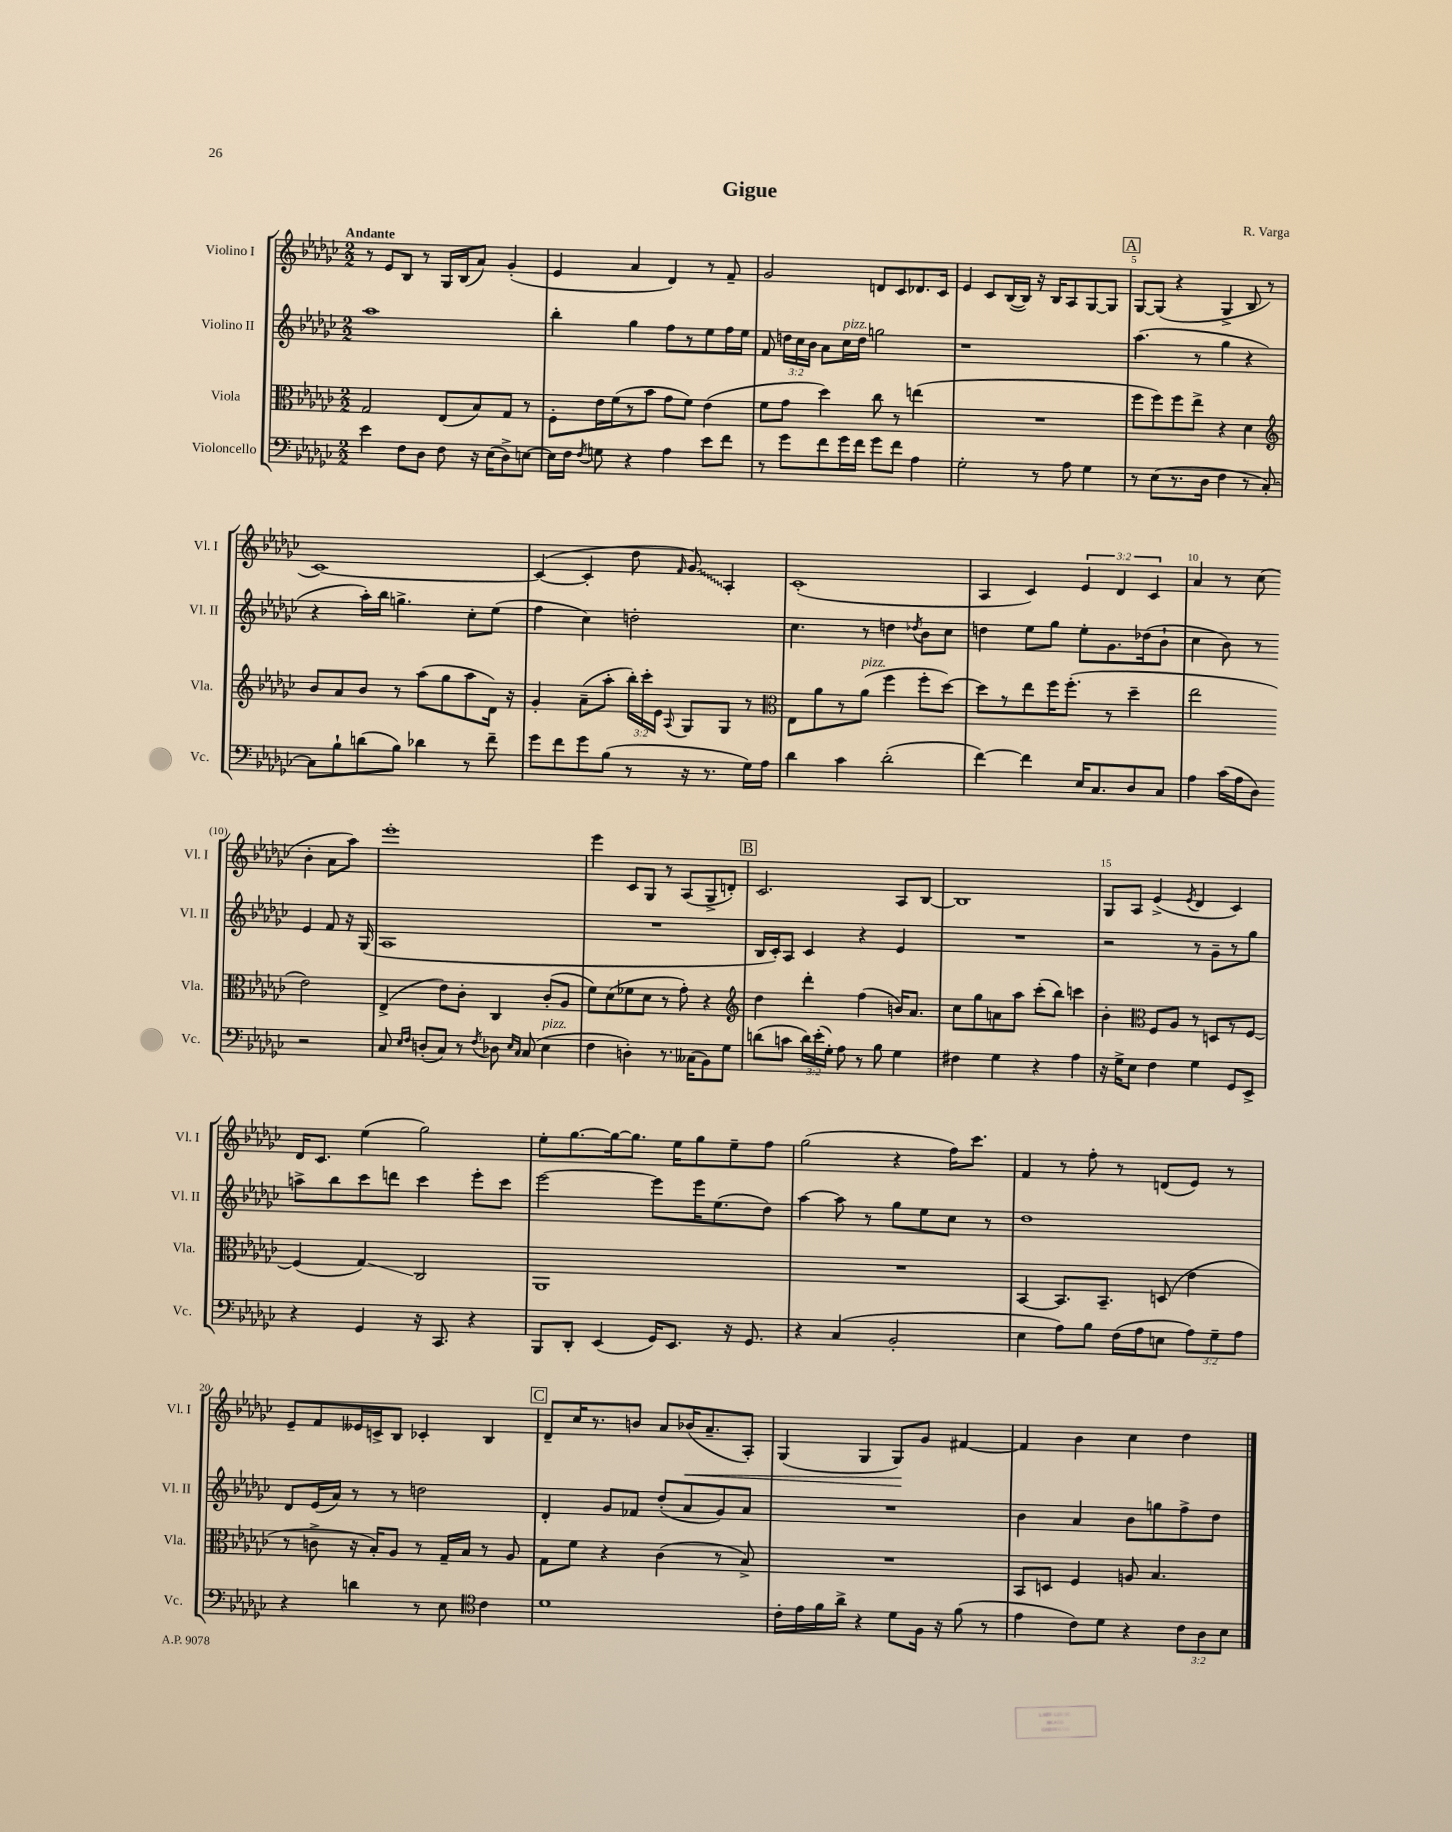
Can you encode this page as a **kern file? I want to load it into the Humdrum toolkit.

**kern	**kern	**kern	**kern
*staff4	*staff3	*staff2	*staff1
*clefF4	*clefC3	*clefG2	*clefG2
*k[b-e-a-d-g-c-]	*k[b-e-a-d-g-c-]	*k[b-e-a-d-g-c-]	*k[b-e-a-d-g-c-]
*M2/2	*M2/2	*M2/2	*M2/2
4e-	2G-	1aa-	8r
.	.	.	8e-
8F	.	.	8B-
8D-	.	.	8r
8F	(8E-	.	16G-
.	.	.	(16B-
16r	8B-)	.	8a-)
(16E-	.	.	.
8D-^)	8G-	.	(4g-'
[8E	8r	.	.
=	=	=	=
16E]	8F'	4bb-'	4e-
16F	.	.	.
8qF	.	.	.
8G	16e-	.	.
.	(16f	.	.
4r	8r	4gg-	4a-
.	8b-	.	.
4A-	8g-	8ff	4d-)
.	8f)	8r	.
8e-	(4e-	8ee-	8r
8f	.	16ff	8f~
.	.	16ee-	.
=	=	=	=
8r	8f	8f	2g-
8g-	8g-	24dd	.
.	.	24cc-	.
.	.	24b-	.
8f	4dd-)	8a-	.
16g-	.	16cc-	.
16f	.	16dd	.
8g-	8cc-	2gg	8d
8f	8r	.	8c-
4A-	(4ee	.	8.d-
.	.	.	16c-
=	=	=	=
2G-'	1r	1r	4e-
.	.	.	8c-
.	.	.	([16B-
.	.	.	16B-])
8r	.	.	16r
.	.	.	16B-
8A-	.	.	8A-
4G-	.	.	[8G-
.	.	.	8G-]
=	=	=	=
8r	8ff	(4.aa-	[8G-
(8E-	8ff)	.	(8G-]
8.r	8ff	.	4r
.	8ee-^	8r	.
16D-	.	.	.
4F	4r	4gg-	4G-^
8r	4d-	4r	8B-
[8C-')	.	.	8r
=	=	=	=
*	*clefG2	*	*
8C-]	8b-	4r	[1c-)
8B-`	8a-	.	.
(8d	8b-	16aa-')	.
.	.	16bb-	.
8B-)	8r	4.gg^	.
4d-	(8aa-	.	.
.	8gg-	.	.
8r	8aa-	8cc-'	.
8f~	16d-)	(8ee-	.
.	16r	.	.
=	=	=	=
8g-	4g-'	4ff	(4c-_
8f	.	.	.
8g-	(8a-~	4cc-)	4c-']
(8B-	8aa-'	.	.
8r	24bb-')	2dd'	8dd-
.	24ccc-'	.	.
.	24e-	.	.
.	8qqA-	.	16qqf
16r	8G-	.	8g-)
8.r	.	.	.
.	8G-	.	4A-'
16G-)	8r	.	.
16A-	.	.	.
=	=	=	=
*	*clefC3	*	*
4d-	8E-	4.cc-	(1c-'
.	8a-	.	.
4c-	8r	.	.
.	(8a-	8r	.
(2d-'	4ff	4dd	.
.	.	8qdd-	.
.	8ff'	8b-	.
.	[8dd-)	8cc-	.
=	=	=	=
[4f)	8dd-]	4dd	4A-
.	8r	.	.
4f]	8ee-	8ee-	4c-)
.	16ff	8gg-	.
.	(8.ff'	.	.
16E-	.	8ee-'	6e-
8.C-	.	.	.
.	8r	8.g-	.
.	.	.	6d-
8D-	4dd-~	.	.
.	.	(16dd-	.
.	.	.	6c-
8C-	.	8b-`	.
=	=	=	=
4A-	2ee-	4cc-	4a-
(16c-	.	8b-)	8r
16A-	.	.	.
8D-)	.	8r	(8cc-
2r	2e-)	4e-	4b-'
.	.	8f	8a-
.	.	16r	8aa-)
.	.	(16G-	.
=	=	=	=
8C-	(4E-^	1A-	1eee-'
16qqE-	.	.	.
16qqF	.	.	.
(8D'	.	.	.
8C-)	8e-)	.	.
8r	8c-'	.	.
8qF	.	.	.
8D-	4C-	.	.
16qqE-	.	.	.
16qqC-	.	.	.
(8C-	.	.	.
4E-	(8c-'	.	.
.	8A-	.	.
=	=	=	=
4F	8f)	1r	4eee-
.	(8d-	.	.
4D')	8f-	.	8c-
.	8d-	.	8G-
8.r	8r	.	8r
.	8g-')	.	(8A-
(16C--	.	.	.
8BB-)	4r	.	8G-^
8G-	.	.	8d')
=	=	=	=
*	*clefG2	*	*
(8d	4dd-	16B-	2.c-
.	.	16c-')	.
8c	.	8A-	.
24d)	4ddd-'	4c-	.
(24e-'	.	.	.
24G-')	.	.	.
8A-	.	.	.
8r	(4ff	4r	.
8B-	.	.	.
4G-	16b)	4e-	8A-
.	8.a-	.	.
.	.	.	[8B-
=	=	=	=
4F#	8cc-	1r	1B-]
.	8gg-	.	.
4G-	8a	.	.
.	8aa-	.	.
4r	(8ccc-'	.	.
.	8bb-)	.	.
4A-	4ccc	.	.
=	=	=	=
16r	4b-'	2r	8G-
16G-^	.	.	.
8E-	.	.	8A-
*	*clefC3	*	*
4F	8F	.	(4e-^
.	8A-	.	.
.	.	.	8qe-
4G-	8r	8r	4d-
.	8D	8g-~	.
8GG-	8r	8r	4c-)
8EE-^	[8F	8gg-	.
=	=	=	=
4r	(4F]	8aa^	16d-
.	.	.	8.c-
.	.	8bb-	.
4GG-	4G-)	8ccc-	(4ee-
.	.	8ddd	.
16r	2C-	4ccc-	2gg-)
8.CC-	.	.	.
4r	.	8eee-'	.
.	.	8ccc-	.
=	=	=	=
8BBB-	1AA-	[2eee-	8ee-'
8DD-'	.	.	[8.gg-
(4EE-	.	.	.
.	.	.	16gg-_
.	.	.	8.gg-]
16GG-)	.	8eee-]	.
8.EE-	.	.	16ee-
.	.	16eee-	8gg-
.	.	(8.ee-	.
16r	.	.	8ee-~
8.GG-	.	.	.
.	.	8dd-)	8ff
=	=	=	=
4r	1r	[4aa-	(2gg-
(4C-	.	8aa-]	.
.	.	8r	.
2BB-'	.	8gg-	4r
.	.	8ee-	.
.	.	8cc-	16ff)
.	.	.	8.ccc-
.	.	8r	.
=	=	=	=
4E-	[4BB-	1dd-	4f
8A-)	8.BB-]	.	8r
8B-	.	.	8ff'
.	8.BB-~	.	.
(16F	.	.	8r
16A-	.	.	.
8E	(8D	.	(8d
12A-)	4e-	.	8e-)
12G-~	.	.	.
.	.	.	8r
12A-	.	.	.
=	=	=	=
4r	8r	8d-	8e-~
.	8c^	(16e-	8f
.	.	16a-)	.
4d	16r	8r	16e--
.	16B-')	.	16c^
.	8A-	8r	8B-
8r	8r	2dd	4c-'
8E-	16G-~	.	.
.	16B-	.	.
*clefC4	*	*	*
4c-	8r	.	4B-
.	8A-	.	.
=	=	=	=
1d-	8G-	4d-'	8d-~
.	8f	.	16cc-
.	.	.	8.r
.	4r	8g-	.
.	.	8f-	8b
.	(4c-	(8dd-'	8a-
.	.	8a-	(16b-
.	.	.	8.a-~
.	8r	8g-)	.
.	8B-^)	8a-	8A-')
=	=	=	=
16c-'	1r	1r	(4G-
16e-	.	.	.
16f	.	.	.
16a-^	.	.	.
4r	.	.	4G-
8d-	.	.	8G-)
16F	.	.	8g-
16r	.	.	.
(8f	.	.	[4f#
8r	.	.	.
=	=	=	=
4e-	8BB-	4b-	4f#]
.	8D	.	.
8c-)	4F	4a-	4b-
8d-	.	.	.
4r	8A	8b-	4cc-
.	4.B-	8gg	.
12c-	.	8ff^	4dd-
12A-	.	.	.
.	.	8dd-	.
12B-	.	.	.
==	==	==	==
*-	*-	*-	*-
